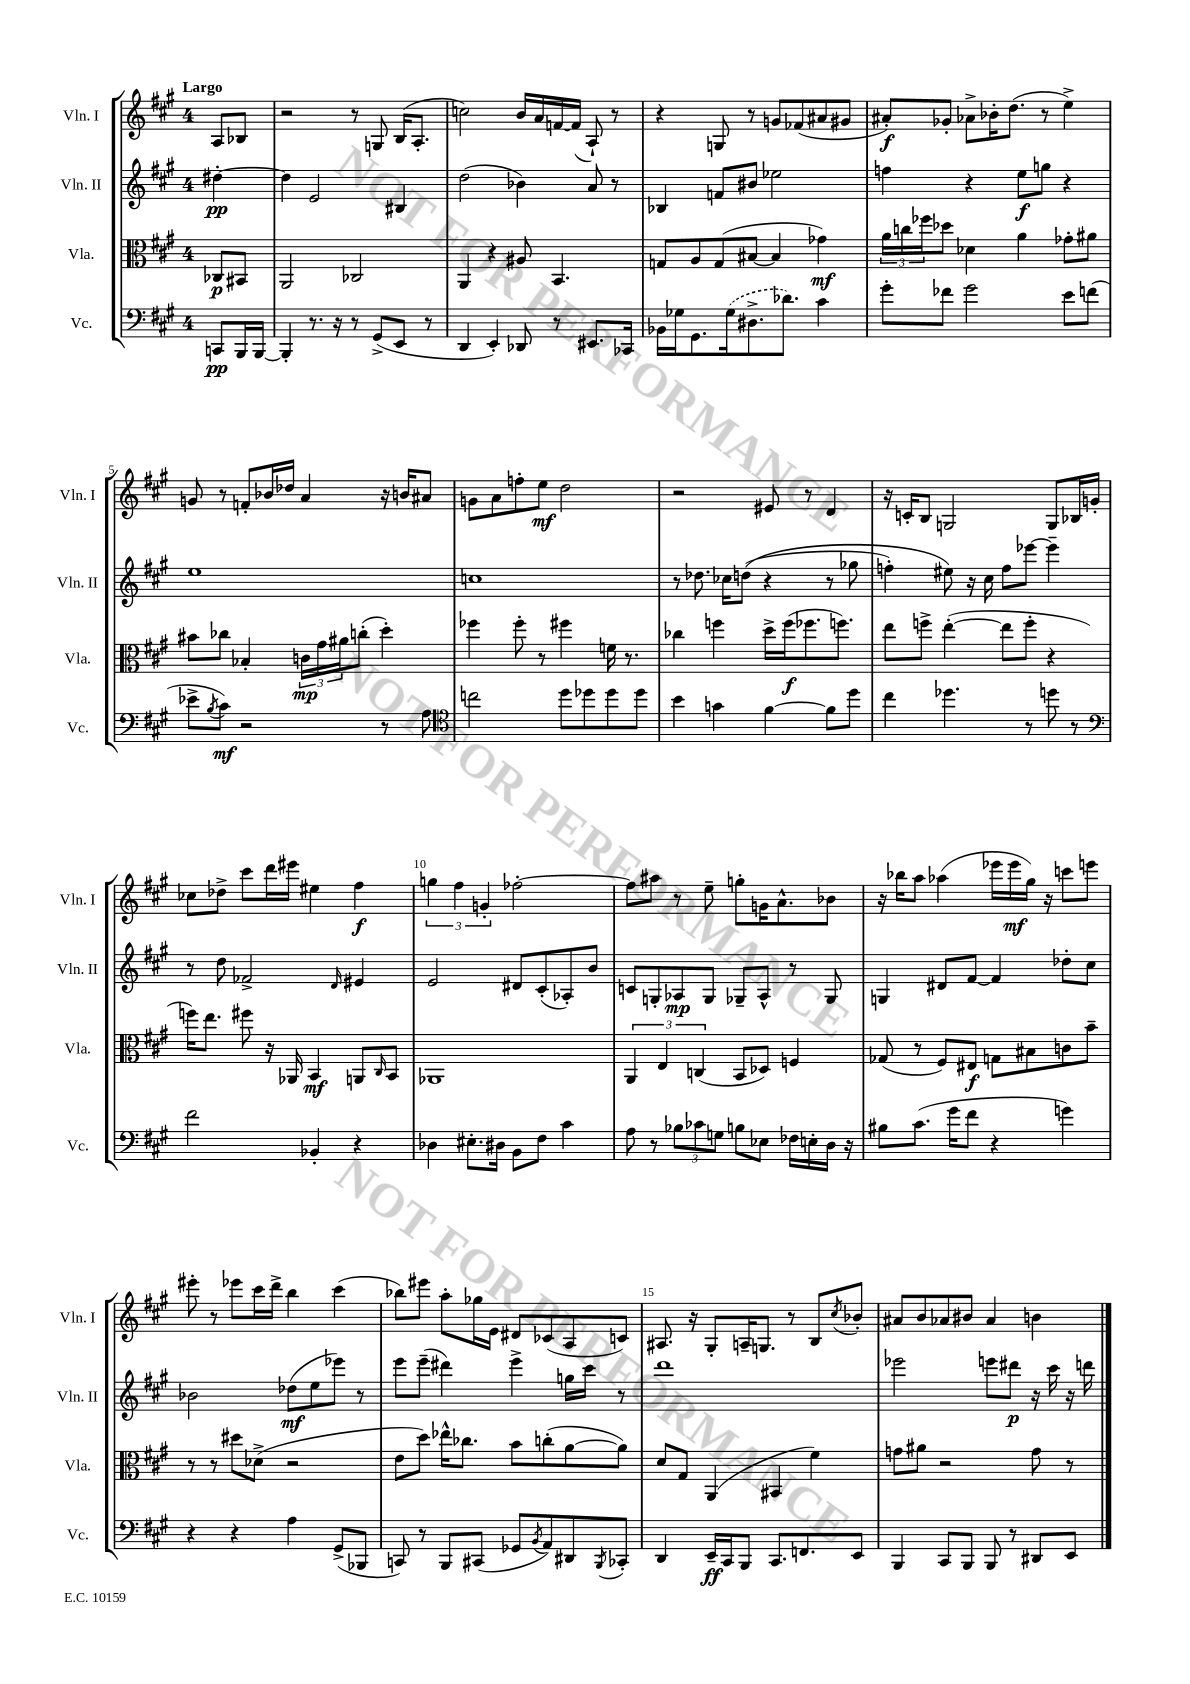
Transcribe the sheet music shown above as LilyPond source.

<<
\new StaffGroup <<
\new Staff = "s0" \with { instrumentName = "Vln. I" shortInstrumentName = "Vln. I" } {
    \clef treble \key a \major \once \override Staff.TimeSignature.style = #'single-digit \time 4/4 \partial 4 \tempo "Largo"
    a8 bes8 |
    r2 r8 g8 b16( a8.-. |
    c''2) b'16 a'16 f'16~ f'16( a8-!) r8 |
    r4 g8 r8 g'8 fes'8( ais'8 gis'8 |
    ais'8-.\f) ges'8-. aes'8-> bes'16-. d''8.( r8 e''4->) |
    g'8 r8 f'8-. bes'16 des''16 a'4 r16 b'16 ais'8 |
    g'8 a'8 f''8-. e''8\mf d''2 |
    r2 eis'8 r8 d'4 |
    r16 c'16-. b8 g2 g8 bes16 g'16-. |
    ces''8 des''8-> cis'''8 d'''16 eis'''16 eis''4 fis''4\f |
    \tuplet 3/2 { g''4 fis''4 g'4-. } fes''2~-. |
    fes''8 ais''8 r8 e''8-- g''8-. g'16 a'8.-^ bes'8 |
    r16 bes''16 a''8 aes''4( ees'''16 ees'''16\mf gis''16) r16 c'''8 e'''8 |
    eis'''8-. r8 ees'''8 cis'''16 d'''16-> b''4 cis'''4( |
    bes''8) eis'''8 a''8-. ges''16 e'16 dis'8 ces'8( a8 c'8) |
    ais8. r16 gis8-. a16-- g8. r8 b8 \acciaccatura { cis''8 } bes'8-. |
    ais'8 b'8 aes'8 bis'8 aes'4 b'4 \bar "|." |
}
\new Staff = "s1" \with { instrumentName = "Vln. II" shortInstrumentName = "Vln. II" } {
    \clef treble \key a \major \once \override Staff.TimeSignature.style = #'single-digit \time 4/4 \partial 4
    dis''4~-.\pp |
    dis''4 e'2 bis4 |
    d''2( bes'4) a'8 r8 |
    bes4 f'8 bis'8 ees''2 |
    f''4 r4 e''8\f g''8 r4 |
    e''1 |
    c''1 |
    r8 des''8. ces''16 d''8(\( r4 r8 ges''8 |
    f''4-.) eis''8\) r16 cis''16 f''8 ees'''8~ ees'''4-- |
    r8 d''8 fes'2-> \grace { d'16 } eis'4 |
    e'2 dis'8 cis'8-.( aes8-.) b'8 |
    c'8 g8-. aes8\mp g8 ges8-- aes8-^ r8 ges8 |
    g4 dis'8 fis'8~ fis'4 des''8-. cis''8 |
    bes'2 des''8\mf( e''8 ees'''8) r8 |
    e'''8 e'''8--( dis'''4) e'''4-> g''16 cis'''16 r8 |
    d'''1 |
    ees'''2 e'''8 dis'''8\p r16 cis'''16 r16 d'''16 \bar "|." |
}
\new Staff = "s2" \with { instrumentName = "Vla." shortInstrumentName = "Vla." } {
    \clef alto \key a \major \once \override Staff.TimeSignature.style = #'single-digit \time 4/4 \partial 4
    ces8\p bis,8 |
    a,2 ces2 |
    a,4 r4 ais8 b,4. |
    g8 a8 g8( bis8~ bis4 ges'4\mf) |
    \tuplet 3/2 { a'16 c''16 fes''16 } des''8 des'4 a'4 ges'8-. ais'8 |
    bis'8 ces''8 bes4-. \tuplet 3/2 { c'16\mp gis'16 ais'16 } c''8-.( d''4-.) |
    fes''4 fes''8-. r8 fis''4 f'16 r8. |
    ces''4 f''4 d''16-> f''16\f( fes''8. f''8.) |
    e''8 f''8-> e''4~-.( e''8 f''8-. r4 |
    f''16) e''8. fis''8 r16 aes,16 b,4\mf a,8 \grace { cis16 } b,8 |
    aes,1 |
    \tuplet 3/2 { a,4 e4 c4( } b,8 des8) f4 |
    ges8( r8 fis8) eis8\f g8 bis8 c'8 b'8-- |
    r8 r8 dis''8 des'8->( r2 |
    e'8 d''8) ees''16-^ ces''8. b'8 c''8-.( a'8~ a'8) |
    d'8 gis8 a,4( bis,4 fis'4) |
    g'8 ais'8 r2 g'8 r8 \bar "|." |
}
\new Staff = "s3" \with { instrumentName = "Vc." shortInstrumentName = "Vc." } {
    \clef bass \key a \major \once \override Staff.TimeSignature.style = #'single-digit \time 4/4 \partial 4
    c,8\pp b,,16 b,,16~ |
    b,,4-. r8. r16 r8 gis,8->( e,8 r8 |
    d,4 e,4-.) des,8 r8 eis,8. ces,16 |
    bes,16 ges16 gis,8. \once \slurDashed ges16( dis8.-> des'8.) cis'4 |
    gis'8-. fes'8 gis'2 e'8 f'8( |
    ees'8-> \acciaccatura { b8 } cis'8\mf) r2 r8 a8 |
    \clef tenor c''2 d''8 des''8 des''8 des''8 |
    b'4 g'4 fis'4~ fis'8 d''8 |
    cis''4 des''4. r8 d''8 r8 |
    \clef bass fis'2 bes,4-. r4 |
    des4 eis8.-. dis16 b,8 fis8 cis'4 |
    a8 r8 \tuplet 3/2 { bes8 ces'8 g8 } b8 ees8 fes16 e16-. d16 r16 |
    bis8 cis'8.( gis'16 fis'8 r4 g'4) |
    r4 r4 a4 gis,8->( bes,,8 |
    c,8) r8 b,,8 cis,8( ges,8 \acciaccatura { b,8 } a,8) dis,8 \acciaccatura { b,,8 } ces,8-. |
    d,4 e,16--\ff cis,16 b,,8 cis,8. f,8. e,8 |
    b,,4 cis,8 b,,8 b,,8 r8 dis,8 e,8 \bar "|." |
}
>>
>>
\layout { \context { \Score \override BarNumber.break-visibility = ##(#f #t #t) barNumberVisibility = #(every-nth-bar-number-visible 5) } }
